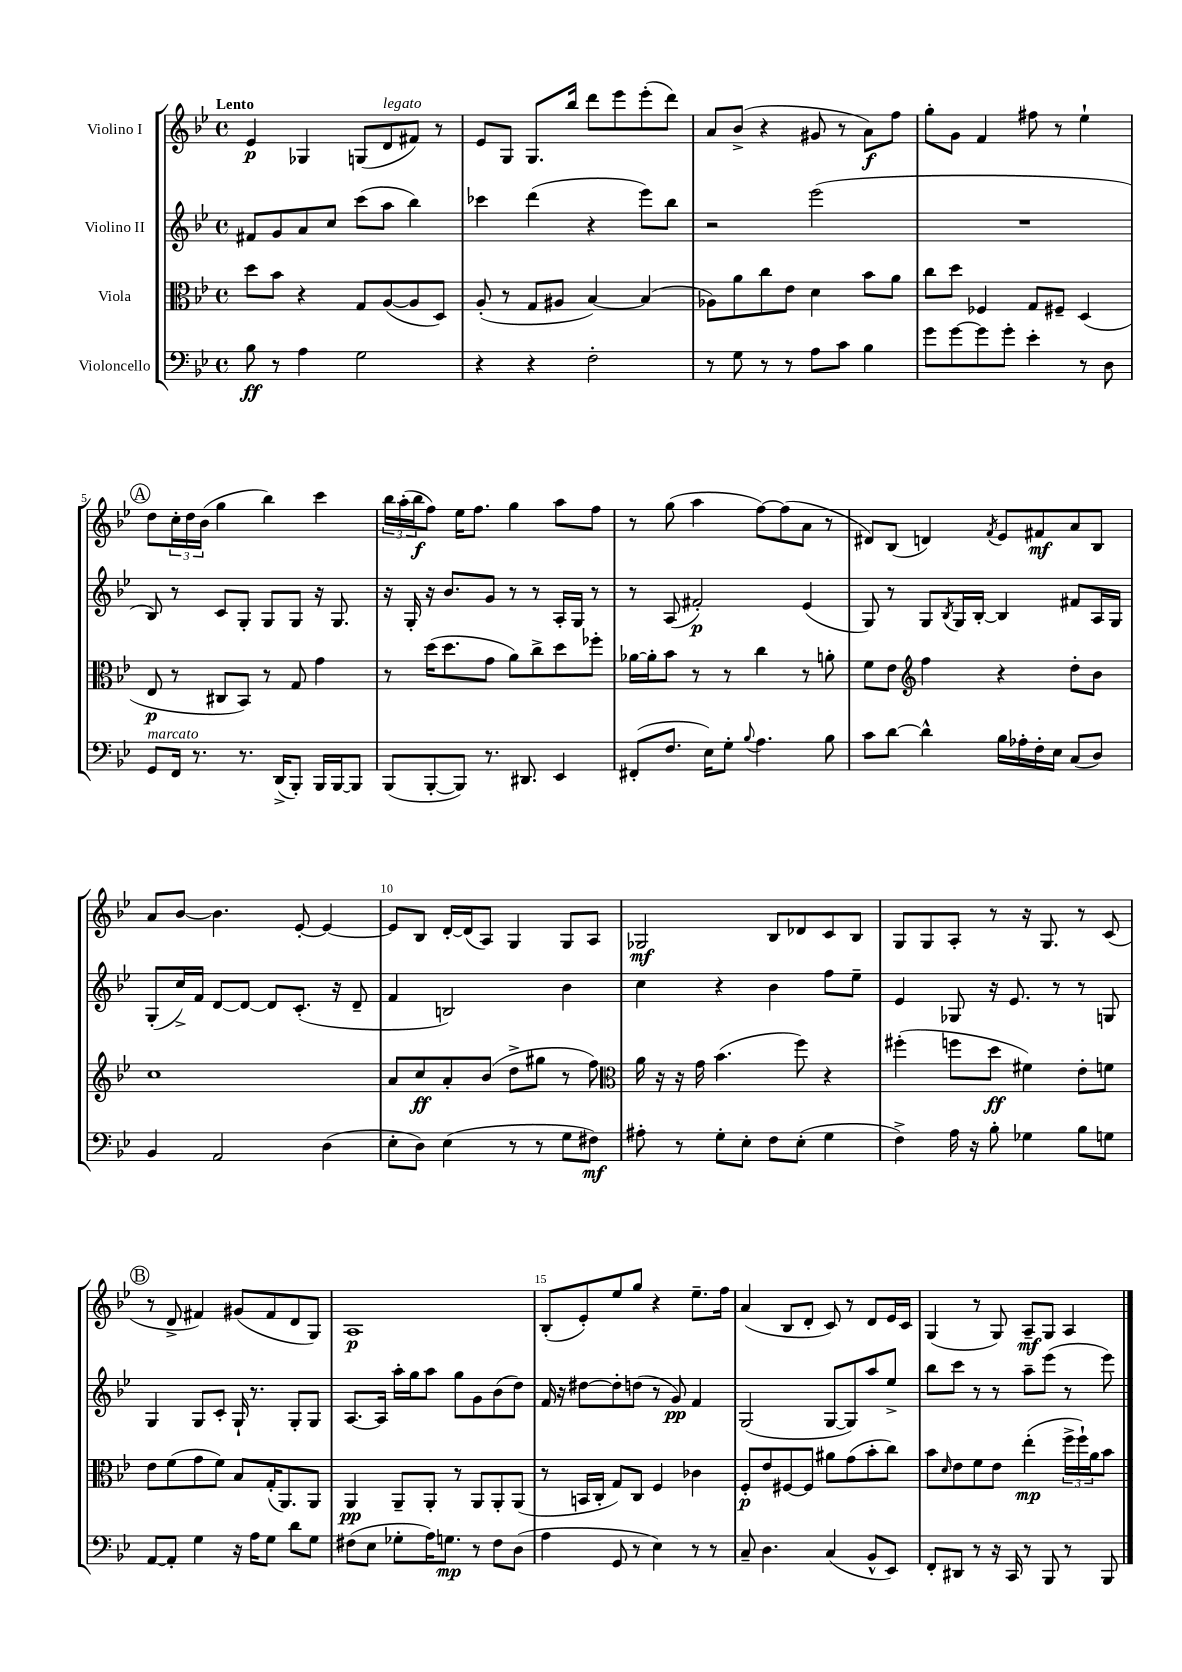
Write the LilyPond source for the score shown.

<<
\new StaffGroup <<
\new Staff = "s0" \with { instrumentName = "Violino I" } {
    \clef treble \key bes \major \defaultTimeSignature \time 4/4 \tempo "Lento"
    ees'4\p ges4 g8( d'8^\markup { \italic "legato" } fis'8) r8 |
    ees'8 g8 g8. bes''16 d'''8 ees'''8 ees'''8-.( d'''8) |
    a'8 bes'8->( r4 gis'8 r8 a'8\f) f''8 |
    g''8-. g'8 f'4 fis''8 r8 ees''4-! |
    \mark \markup { \circle "A" } d''8 \tuplet 3/2 { c''16-. d''16 bes'16( } g''4 bes''4) c'''4 |
    \tuplet 3/2 { bes''16 a''16-.( bes''16\f } f''8) ees''16 f''8. g''4 a''8 f''8 |
    r8 g''8( a''4 f''8~) f''8( a'8 r8 |
    dis'8) bes8( d'4) \acciaccatura { f'8 } ees'8 fis'8\mf a'8 bes8 |
    a'8 bes'8~ bes'4. ees'8~-. ees'4~ |
    ees'8 bes8 d'16~-. d'16( a8) g4 g8 a8 |
    ges2\mf bes8 des'8 c'8 bes8 |
    g8 g8 a8-. r8 r16 g8. r8 c'8( |
    \mark \markup { \circle "B" } r8 d'8-> fis'4) gis'8( fis'8 d'8 g8) |
    a1\p |
    bes8-.( ees'8-.) ees''8 g''8 r4 ees''8.-- f''16 |
    a'4( bes8 d'8-. c'8) r8 d'8 ees'16 c'16 |
    g4( r8 g8) a8--\mf g8 a4 \bar "|." |
}
\new Staff = "s1" \with { instrumentName = "Violino II" } {
    \clef treble \key bes \major \defaultTimeSignature \time 4/4
    fis'8 g'8 a'8 c''8 c'''8( a''8 bes''4) |
    ces'''4 d'''4( r4 ees'''8) bes''8 |
    r2 ees'''2( |
    R1 |
    \mark \markup { \circle "A" } bes8) r8 c'8 g8-. g8 g8 r16 g8. |
    r16 g16-. r16 bes'8. g'8 r8 r8 a16-. g16 r8 |
    r8 a8( fis'2-.\p) ees'4( |
    g8) r8 g8 \acciaccatura { bes8 } g16 bes16~-. bes4 fis'8 a16 g16 |
    g8-.( c''16->) f'16 d'8~ d'8~ d'8 c'8.-.( r16 d'8-- |
    f'4 b2) bes'4 |
    c''4 r4 bes'4 f''8 ees''8-- |
    ees'4 ges8 r16 ees'8. r8 r8 g8 |
    \mark \markup { \circle "B" } g4 g8 c'8-. g16-! r8. g8-. g8 |
    a8.~ a16 a''16-. g''16 a''8 g''8 g'8 bes'8( d''8) |
    f'16 r16 dis''8~ dis''8-. d''8( r8 g'8\pp) f'4 |
    g2( g8~ g8) a''8 ees''8-> |
    bes''8 c'''8 r8 r8 a''8-- ees'''8( r8 ees'''8) \bar "|." |
}
\new Staff = "s2" \with { instrumentName = "Viola" } {
    \clef alto \key bes \major \defaultTimeSignature \time 4/4
    d''8 bes'8 r4 g8 a8~( a8 d8) |
    a8-.( r8 g8 ais8 bes4~) bes4( |
    aes8) a'8 c''8 ees'8 d'4 bes'8 a'8 |
    c''8 d''8 fes4 g8 fis8-- d4( |
    \mark \markup { \circle "A" } ees8\p r8 cis8 bes,8) r8 g8 g'4 |
    r8 d''16( d''8. g'8 a'8) c''8-> d''8 fes''8-. |
    aes'16~ aes'16-. bes'8 r8 r8 c''4 r8 a'8-. |
    f'8 ees'8 \clef treble f''4 r4 d''8-. bes'8 |
    c''1 |
    a'8 c''8\ff a'8-. bes'8( d''8-> gis''8 r8 f''8) |
    \clef alto a'16 r16 r16 g'16 bes'4.( f''8) r4 |
    fis''4-.( f''8 d''8\ff fis'4) ees'8-. f'8 |
    \mark \markup { \circle "B" } ees'8 f'8( g'8 f'8) bes8 g16-.( a,8.) a,8 |
    a,4\pp a,8-- a,8-. r8 a,8 a,8-. a,8( |
    r8 b,16 c16-. g8) c8 f4 ces'4 |
    f8-.\p ees'8 fis8~ fis8 ais'8 g'8( bes'8-. c''8) |
    bes'8 \grace { d'16 } ees'8 f'8 ees'8 ees''4-.\mp( \tuplet 3/2 { f''16-> f''16-!) a'16 } bes'8 \bar "|." |
}
\new Staff = "s3" \with { instrumentName = "Violoncello" } {
    \clef bass \key bes \major \defaultTimeSignature \time 4/4
    bes8\ff r8 a4 g2 |
    r4 r4 f2-. |
    r8 g8 r8 r8 a8 c'8 bes4 |
    g'8 g'8~ g'8 g'8-. ees'4-. r8 d8 |
    \mark \markup { \circle "A" } g,8^\markup { \italic "marcato" } f,16 r8. r8. d,16->( bes,,8-.) bes,,16 bes,,16~ bes,,8 |
    bes,,8( bes,,8~-. bes,,8) r8. dis,8. ees,4 |
    fis,8-.( f8. ees16) g8-. \appoggiatura { bes8 } a4. bes8 |
    c'8 d'8~ d'4-^ bes16 aes16-. f16-. ees16 c8( d8) |
    bes,4 a,2 d4( |
    ees8-. d8) ees4( r8 r8 g8 fis8\mf) |
    ais8-. r8 g8-. ees8-. f8 ees8-.( g4 |
    f4->) a16 r16 bes8-. ges4 bes8 g8 |
    \mark \markup { \circle "B" } a,8~ a,8-. g4 r16 a16 g8 d'8 g8 |
    fis8( ees8 ges8-. a16) g8.\mp r8 fis8 d8( |
    a4 g,8 r8 ees4) r8 r8 |
    c8-- d4. c4( bes,8-^ ees,8) |
    f,8-. dis,8 r8 r16 c,16 r8 bes,,8 r8 bes,,8 \bar "|." |
}
>>
>>
\layout { \context { \Score \override BarNumber.break-visibility = ##(#f #t #t) barNumberVisibility = #(every-nth-bar-number-visible 5) } }
